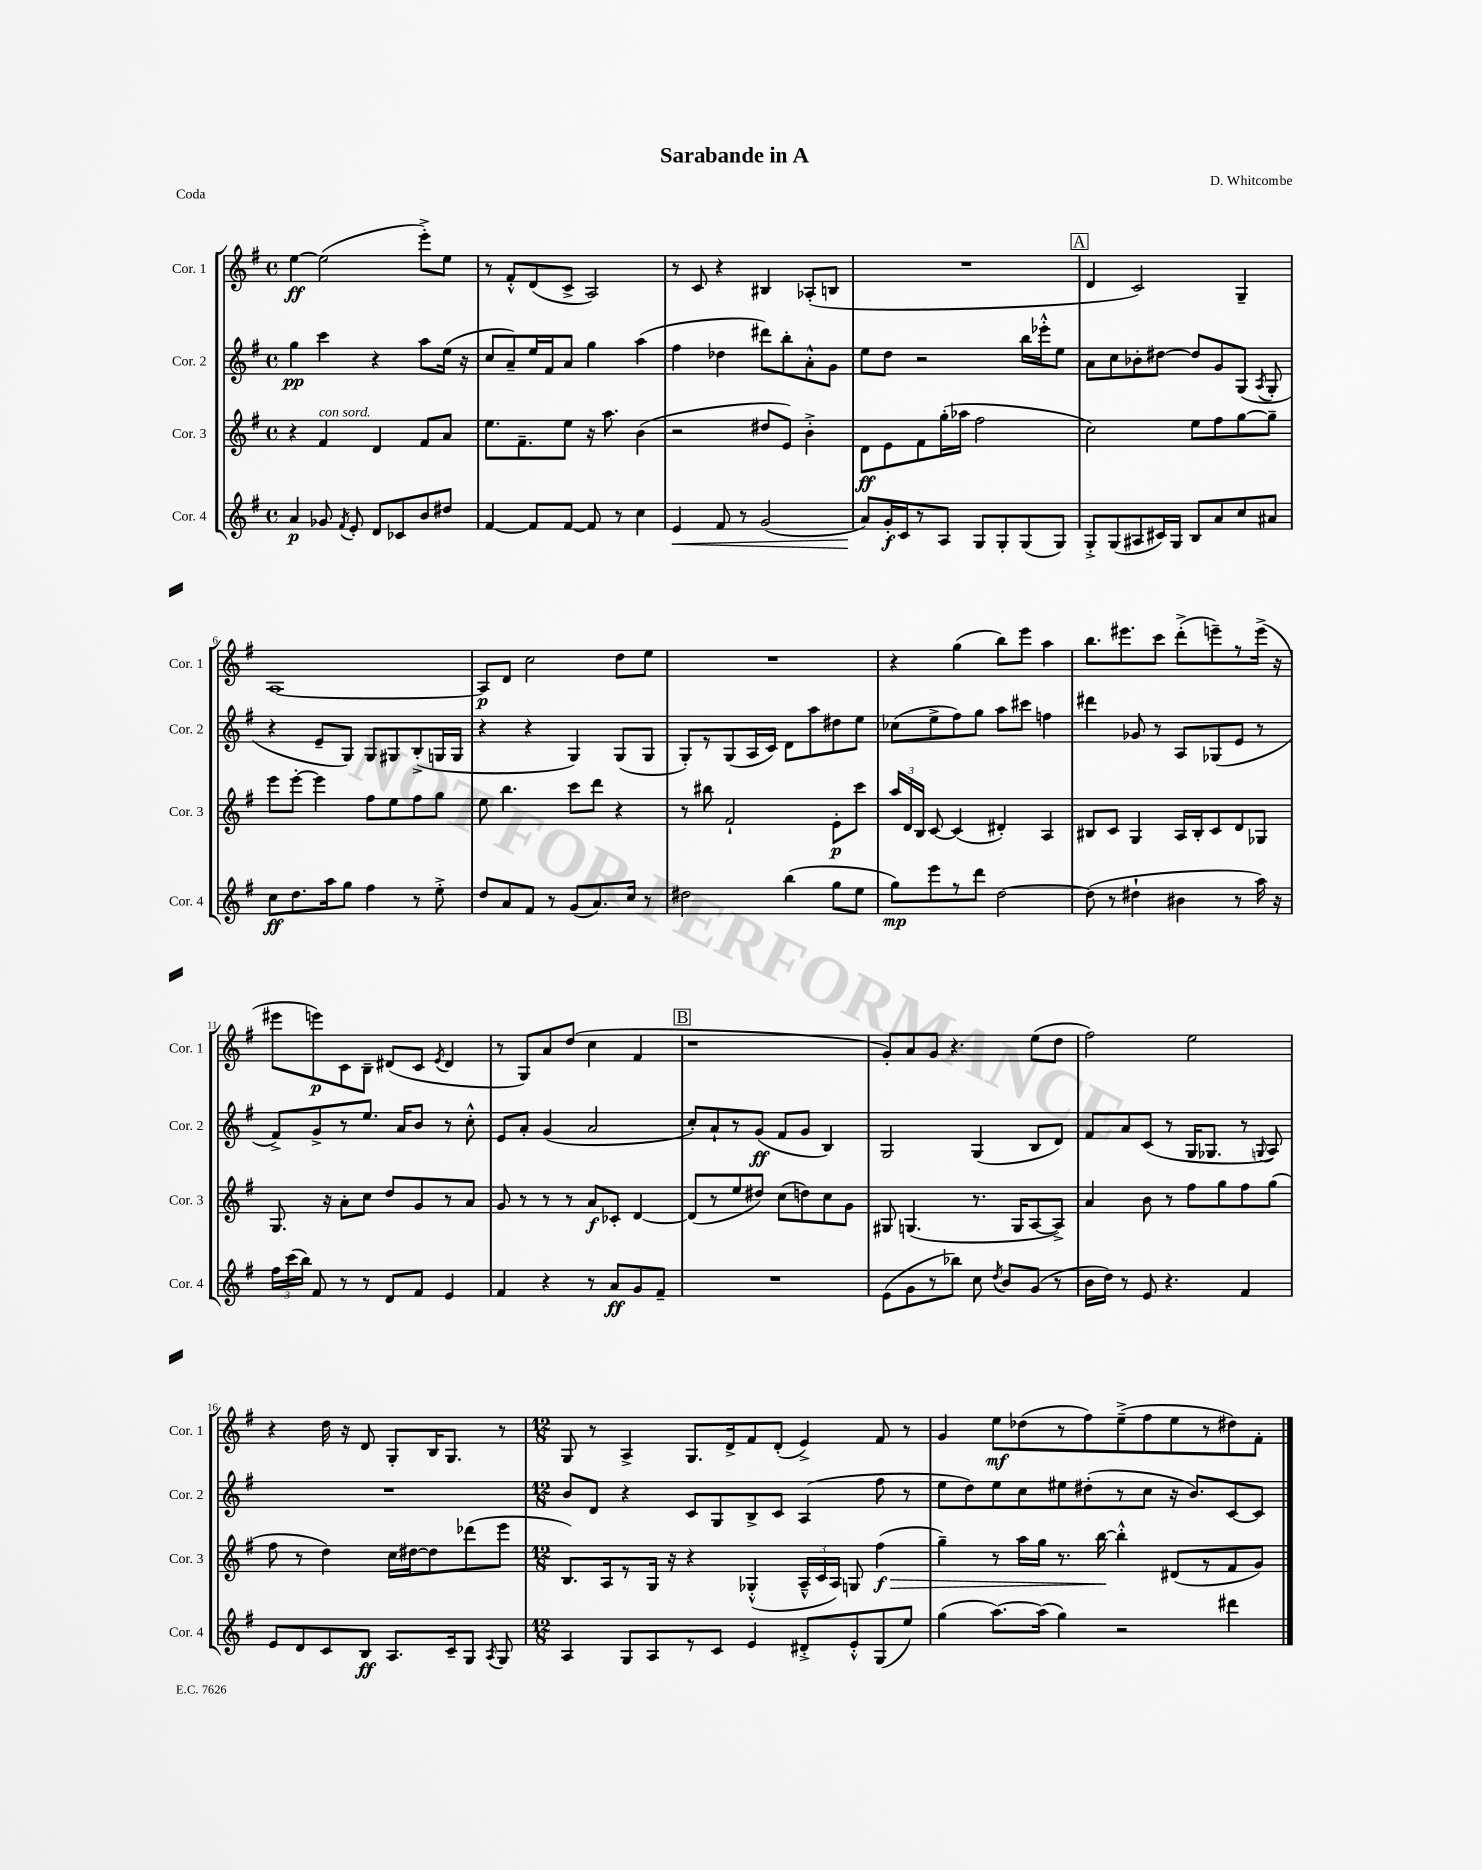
\header { title = "Sarabande in A" composer = "D. Whitcombe" piece = "Coda" }
<<
\new StaffGroup <<
\new Staff = "s0" \with { instrumentName = "Cor. 1" shortInstrumentName = "Cor. 1" } {
    \clef treble \key g \major \defaultTimeSignature \time 4/4
    \autoBeamOff e''4~\ff e''2( e'''8[-.->) e''8] |
    r8 fis'8[-.-^ d'8( c'8]-> a2) |
    r8 c'8 r4 bis4 aes8[-.( b8] |
    R1 |
    \mark \markup { \box "A" } d'4 c'2) g4-- |
    a1~ |
    a8[\p d'8] c''2 d''8[ e''8] |
    R1 |
    r4 g''4( b''8[) e'''8] a''4 |
    b''8.[ eis'''8. c'''8] d'''8[-.->( e'''8--) r8 e'''16]->( r16 |
    eis'''8[ e'''8\p) c'8 b8]-- dis'8[( c'8] \acciaccatura { e'8 } dis'4 |
    r8 g8[) a'8 d''8]( c''4 fis'4 |
    \mark \markup { \box "B" } r1 |
    g'8[-.) a'8 g'8] r4. e''8[( d''8] |
    fis''2) e''2 |
    r4 d''16 r16 d'8 g8[-. b16 g8.] r8 |
    \numericTimeSignature \time 12/8 g8 r8 a4-> g8.[ d'16-> fis'8 d'8]-.( e'4->) fis'8 r8 |
    g'4 e''8[\mf des''8( r8 fis''8) e''8--->( fis''8 e''8 r8 dis''8) fis'8]-. \bar "|." |
}
\new Staff = "s1" \with { instrumentName = "Cor. 2" shortInstrumentName = "Cor. 2" } {
    \clef treble \key g \major \defaultTimeSignature \time 4/4
    \autoBeamOff g''4\pp c'''4 r4 a''8[ e''16]( r16 |
    c''8[ a'8--) e''16 fis'16 a'8] g''4 a''4( |
    fis''4 des''4 dis'''8[) b''8-. a'8-.-^ g'8] |
    e''8[ d''8] r2 b''16[ ees'''16-.-^ e''8] |
    \mark \markup { \box "A" } a'8[ c''8 bes'8-. dis''8]~ dis''8[ g'8 g8]( \acciaccatura { a8 } g8-. |
    r4 e'8[-- g8]) g8[ gis8 b8-.->( g16 g16] |
    r4 r4 g4) g8[( g8] |
    g8[-.) r8 g8( a16 c'16]) d'8[ a''8 dis''8 e''8] |
    ces''8[( e''8-> fis''8) g''8] a''8[ cis'''8] f''4 |
    dis'''4 ges'8 r8 a8[ ges8( e'8] r8 |
    fis'8[->) g'8-> r8 e''8.] a'16[ b'8] r8 c''8-.-^ |
    e'8[ a'8]-. g'4( a'2 |
    \mark \markup { \box "B" } c''8[-.) a'8-! r8 g'8]\ff( fis'8[ g'8] b4) |
    g2 g4( b8[ d'8]) |
    fis'8[ a'8 c'8]( r8 g16[ ges8.] r8 \appoggiatura { g8 } a8) |
    R1 |
    \numericTimeSignature \time 12/8 b'8[ d'8] r4 c'8[ g8 b8-> c'8] a4( fis''8 r8 |
    e''8[ d''8) e''8 c''8 eis''8 dis''8-.( r8 c''8] r16 b'8.[) c'8~ c'8] \bar "|." |
}
\new Staff = "s2" \with { instrumentName = "Cor. 3" shortInstrumentName = "Cor. 3" } {
    \clef treble \key g \major \defaultTimeSignature \time 4/4
    \autoBeamOff r4 fis'4^\markup { \italic "con sord." } d'4 fis'8[ a'8] |
    e''8.[ fis'8.-- e''8] r16 a''8. b'4( |
    r2 dis''8[ e'8]) b'4-.-> |
    d'8[\ff e'8 fis'8 g''16-.( aes''16] fis''2 |
    \mark \markup { \box "A" } c''2) e''8[ fis''8 g''8~ g''8]-- |
    e'''8[ e'''8]~-. e'''4 fis''8[ e''8 fis''8 g''8] |
    e''8 b''4. c'''8[ d'''8] r4 |
    r8 bis''8 fis'2-! e'8[-.\p c'''8] |
    \tuplet 3/2 { a''16[ d'16 b16] } c'8~ c'4( dis'4-.) a4 |
    bis8[ c'8] g4 a16[ bis16-. c'8 d'8 ges8] |
    g8. r16 a'8[-. c''8] d''8[ g'8 r8 a'8] |
    g'8 r8 r8 r8 a'8[\f ces'8]-. d'4~ |
    \mark \markup { \box "B" } d'8[( r8 e''8 dis''8]) c''8[( d''8) c''8 g'8] |
    gis8 g4.( r8. g16[ a8~ a8]->) |
    a'4 b'8 r8 fis''8[ g''8 fis''8 g''8]( |
    fis''8 r8 d''4) c''16[ dis''16~ dis''8 des'''8( e'''8] |
    \numericTimeSignature \time 12/8 b8.[) a16 r8 g16] r16 r4 ges4-.-^( \tuplet 3/2 { a16[---^ c'16 a16]) } g8 fis''4\f\>( |
    g''4--) r8 a''16[ g''16] r8. b''16~\! b''4-.-^ dis'8[( r8 fis'8 g'8]) \bar "|." |
}
\new Staff = "s3" \with { instrumentName = "Cor. 4" shortInstrumentName = "Cor. 4" } {
    \clef treble \key g \major \defaultTimeSignature \time 4/4
    \autoBeamOff a'4\p ges'8 \acciaccatura { fis'8 } e'8-. d'8[ ces'8 b'8 dis''8] |
    fis'4~ fis'8[ fis'8]~ fis'8 r8 c''4 |
    e'4\< fis'8 r8 g'2( |
    a'8[\!) g'16-.\f c'16 r8 a8] g8[ g8-. g8( g8]) |
    \mark \markup { \box "A" } g8[-.-> g8( ais8 cis'16) g16] b8[ a'8 c''8 ais'8] |
    c''8[\ff d''8. a''16 g''8] fis''4 r8 e''8-.-> |
    d''8[ a'8 fis'8] r8 g'8[( a'8.) c''16] r8 |
    dis''2 b''4( g''8[ e''8] |
    g''8[\mp) e'''8 r8 d'''8] d''2~ |
    d''8( r8 dis''4-! bis'4 r8 a''16) r16 |
    \tuplet 3/2 { fis''16[ c'''16( b''16]) } fis'8 r8 r8 d'8[ fis'8] e'4 |
    fis'4 r4 r8 a'8[\ff g'8 fis'8]-- |
    \mark \markup { \box "B" } R1 |
    e'8[( g'8 r8 bes''8]) c''8 \acciaccatura { d''8 } b'8[ g'8]( r8 |
    b'16[ d''16]) r8 e'8 r4. fis'4 |
    e'8[ d'8 c'8 b8]\ff a8.[ c'16-- g8] \acciaccatura { a8 } g8 |
    \numericTimeSignature \time 12/8 a4 g8[ a8 r8 c'8] e'4 dis'8[-.-> e'8-.-^ g8( e''8]) |
    g''4( a''8.[~) a''16]( g''4) r2 dis'''4 \bar "|." |
}
>>
>>
